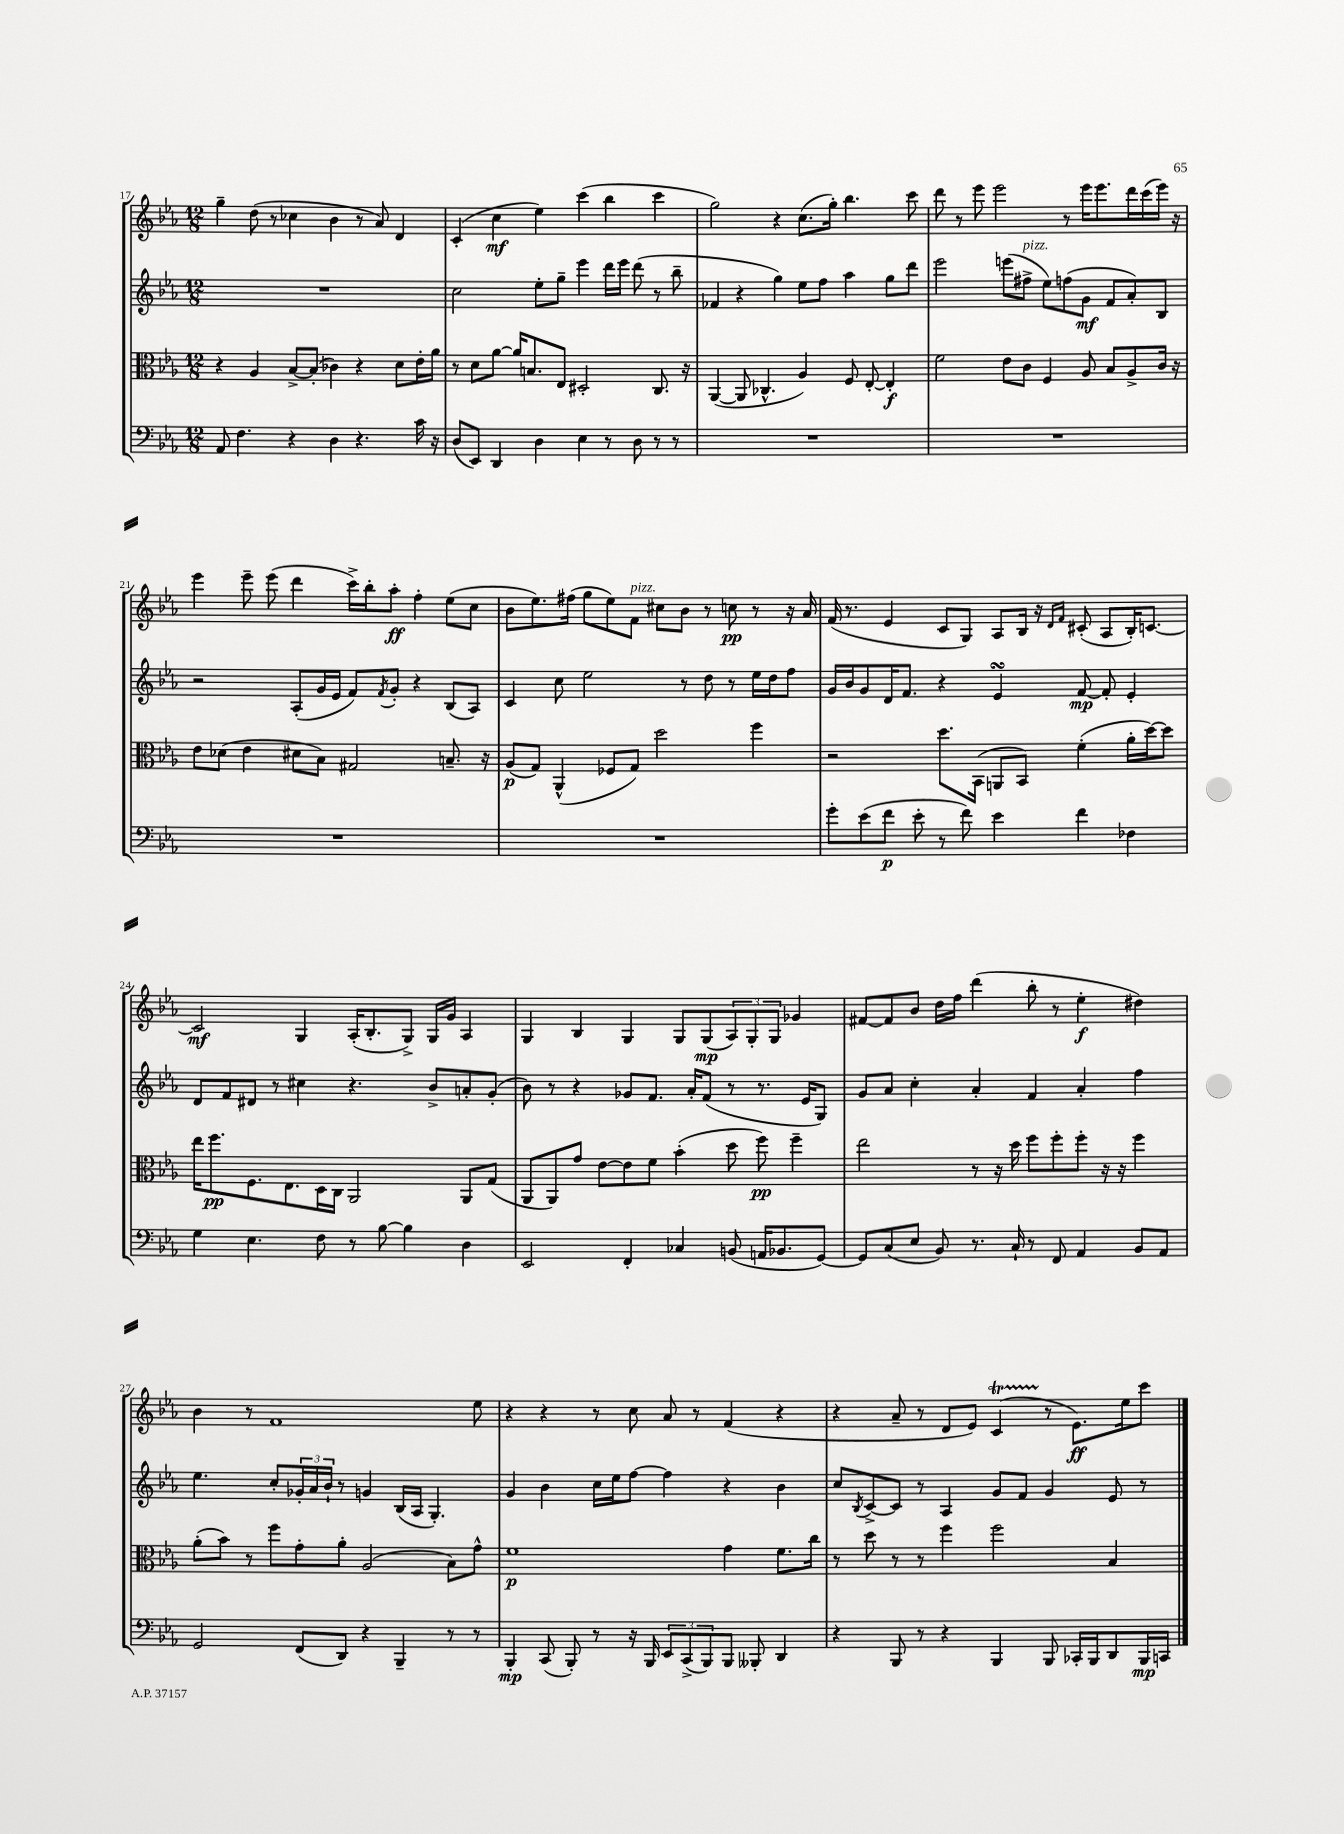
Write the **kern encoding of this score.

**kern	**kern	**kern	**kern
*staff4	*staff3	*staff2	*staff1
*clefF4	*clefC3	*clefG2	*clefG2
*k[b-e-a-]	*k[b-e-a-]	*k[b-e-a-]	*k[b-e-a-]
*M12/8	*M12/8	*M12/8	*M12/8
8AA-	4r	1.r	4gg~
4.F	.	.	.
.	4A-	.	(8dd
.	.	.	8r
4r	[8B-^	.	4cc-
.	(8B-']	.	.
4D	4c-)	.	4b-
4.r	4r	.	8r
.	.	.	8a-)
.	8d	.	4d
16c	16e-'	.	.
16r	16a-	.	.
=	=	=	=
(8D	8r	2cc	(4c'
8EE-)	8d	.	.
4DD	[8a-	.	4cc
.	16a-]	.	.
.	8.B	.	.
4D	.	8ee-'	4ee-)
.	8E-	8gg~	.
4E-	2D#'	4eee-	(4ccc
8r	.	16ddd	4bb-
.	.	16eee-	.
8D	.	(8ddd	.
8r	8.C	8r	4ccc
8r	.	8bb-~	.
.	16r	.	.
=	=	=	=
1.r	([4AA-	4f-	2gg)
.	8AA-]	4r	.
.	4.C-^^	.	.
.	.	4gg)	4r
.	4A-)	8ee-	(8.cc
.	.	8ff	.
.	.	.	16gg')
.	8F	4aa-	4.bb-
.	[8E-'	.	.
.	4E-']	8gg	.
.	.	8ddd	8ccc
=	=	=	=
1.r	2f	2eee-	8ddd
.	.	.	8r
.	.	.	8eee-
.	.	.	2eee-
.	8e-	(8eee	.
.	8c	8ff#^	.
.	4F	8ee-)	.
.	.	(8ff	8r
.	8A-	8g	16eee-
.	.	.	8.eee-
.	8B-	8f	.
.	8A-^	8a-')	16ddd
.	.	.	(16ccc
.	16c	8B-	16eee-)
.	16r	.	16r
=	=	=	=
1.r	8e-	2r	4eee-
.	(8d-	.	.
.	4e-	.	8eee-~
.	.	.	(8eee-
.	8d#	(8A-'	4ddd
.	8B-)	16g	.
.	.	16e-	.
.	2G#	8f)	16ccc^)
.	.	.	16bb-'
.	.	8qf	.
.	.	8g'	8aa-'
.	.	4r	4ff'
.	8.B~	(8B-	(8ee-
.	.	8A-)	8cc
.	16r	.	.
=	=	=	=
1.r	(8A-	4c	8b-
.	8G)	.	8.ee-)
.	(4AA-^^	8cc	.
.	.	.	(16ff#
.	.	2ee-	8gg
.	8F-	.	8ee-)
.	8G)	.	8f
.	2dd	.	8cc#
.	.	8r	8b-
.	.	8dd	8r
.	.	8r	8cc
.	4ff	16ee-	8r
.	.	16dd	.
.	.	8ff	16r
.	.	.	16a-
=	=	=	=
8g'	2r	16g	(16f
.	.	16b-	8.r
(8e-	.	8g	.
8f	.	16d	4e-
.	.	8.f	.
8e-'	.	.	.
8r	8.dd	4r	8c
8f)	.	.	8G)
.	(16BB-	.	.
4e-	8AA	4e-	8A-
.	8BB-)	.	16B-
.	.	.	16r
.	.	.	16qqd
.	.	.	16qqf
4f	(4f'	[8f	(8c#'
.	.	8f']	8A-
4F-	16a-'	4e-'	16B-')
.	[16dd)	.	[8.c
.	8dd]	.	.
=	=	=	=
4G	16ee-	8d	2c]
.	8.ff	.	.
.	.	8f	.
4.E-	8.F	8d#	.
.	.	8r	.
.	8.E-	.	.
.	.	4cc#	4G
8F	16D	.	.
.	16C	.	.
8r	2AA-	4.r	(16A-'
.	.	.	8.B-'
[8B-	.	.	.
4B-]	.	.	8G^)
.	.	8b-^	16G
.	.	.	16g
4D	8AA-	8a'	4A-
.	(8G	(8g'	.
=	=	=	=
2EE-	8AA-	8b-)	4G
.	8AA-)	8r	.
.	8g	4r	4B-
.	[8e-	.	.
4FF'	8e-]	8g-	4G
.	8f	8.f	.
4C-	(4b-'	.	8G
.	.	16a-'	.
.	.	(8f	(8G
(8BB	8dd	8r	12A-)
.	.	.	12G'
16AA	8ff)	8.r	.
.	.	.	12G
8.BB-	.	.	.
.	4ff~	.	4g-
.	.	16e-	.
[8GG)	.	8G)	.
=	=	=	=
8GG]	2ee-	8g	[8f#
(8C	.	8a-	8f#]
8E-	.	4cc'	8b-
8BB-)	.	.	16dd
.	.	.	16ff
8.r	8r	4a-'	(4ddd
.	16r	.	.
16C`	16dd	.	.
8r	8ff	4f	8bb-'
8FF	8ff'	.	8r
4AA-	8ff'	4a-'	4ee-'
.	16r	.	.
.	16r	.	.
8BB-	4ff	4ff	4dd#)
8AA-	.	.	.
=	=	=	=
2GG	(8a-'	4.ee-	4b-
.	8b-)	.	.
.	8r	.	8r
.	8ff	8cc'	1f
(8FF	8g'	24g-'	.
.	.	24a-	.
.	.	24b-`	.
8DD)	8a-'	8r	.
4r	(2A-	4g	.
4BBB-~	.	(16B-	.
.	.	16A-	.
.	.	4.G')	.
8r	8B-)	.	.
8r	8g^^	.	8ee-
=	=	=	=
4BBB-'	1f	4g	4r
(8CC	.	4b-	4r
8BBB-')	.	.	.
8r	.	16cc	8r
.	.	16ee-	.
16r	.	[8ff	8cc
16BBB-	.	.	.
12EE-	.	4ff]	8a-
(12CC^	.	.	.
.	.	.	8r
12BBB-)	.	.	.
8BBB-	4g	4r	(4f
8BBB--'	.	.	.
4DD	8.f	4b-	4r
.	16cc	.	.
=	=	=	=
4r	8r	8cc	4r
.	.	8qB-	.
.	8dd	[8c^	.
8BBB-	8r	8c]	8a-~
8r	8r	8r	8r
4r	4ff	4A-	8d
.	.	.	8e-)
4BBB-	2ff	8g	(4c
.	.	8f	.
8BBB-	.	4g	8r
16CC-'	.	.	8.e-)
16BBB-	.	.	.
8DD	4B-	8e-	.
.	.	.	16ee-
16BBB-	.	8r	8ccc
16CC	.	.	.
==	==	==	==
*-	*-	*-	*-
